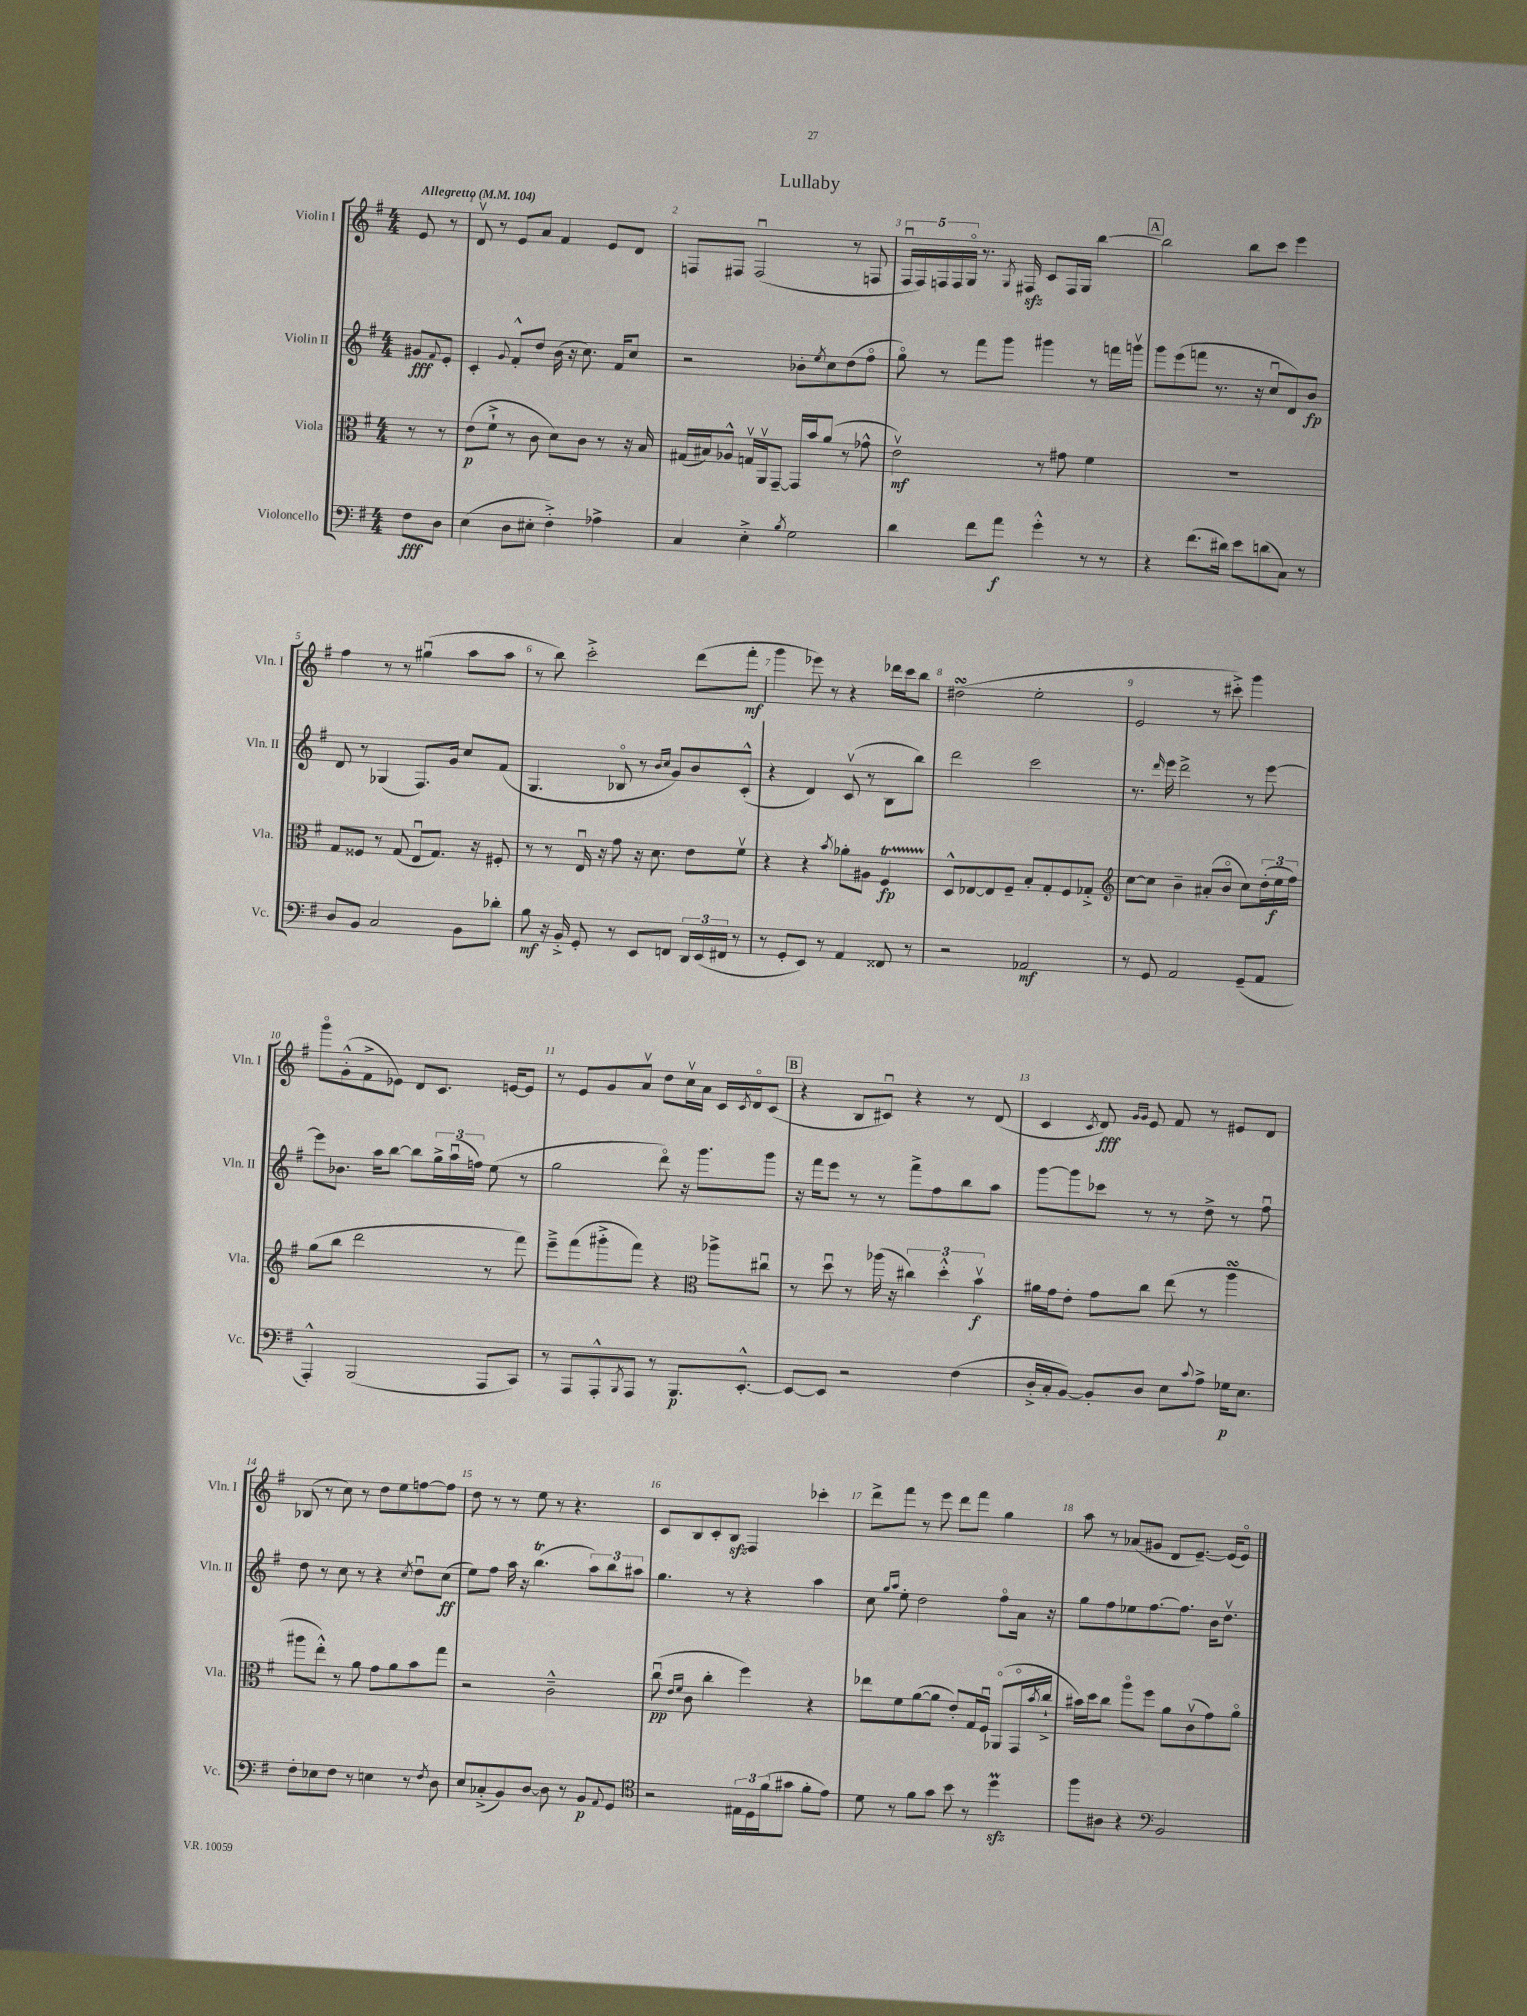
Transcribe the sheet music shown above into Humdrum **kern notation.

**kern	**kern	**kern	**kern
*staff4	*staff3	*staff2	*staff1
*clefF4	*clefC3	*clefG2	*clefG2
*k[f#]	*k[f#]	*k[f#]	*k[f#]
*M4/4	*M4/4	*M4/4	*M4/4
*MM104	*MM104	*MM104	*MM104
8F#\L	8r	8g#/L	8e/
.	.	8qqf#/	.
8D\J	8r	8e'/J	8r
=	=	=	=
(4E\	(8e\L	4c'/	8dv/
.	8f#`^\J	.	8r
.	.	8qqg/	.
8D\L	8r	8f#'^^/L	8e/L
8E#'\J	8c\	8dd/J	8a/J
4F#'^\)	8d\L)	(16b\	4f#/
.	.	16r	.
.	8c\J	8.cc\)	.
4A-^\	8r	.	8e/L
.	.	16f#/LK	.
.	16r	8cc/J	8d/J
.	16B/	.	.
=	=	=	=
4C/	(16G#/LL	2r	8F/L
.	16B#/J)	.	.
.	8A-^^/J	.	8F#/J
4E'^\	16Gv/LL	.	(2F#u/
.	16AAv/J	.	.
.	[8GG~/J	.	.
8qB/	.	.	.
2G\	16GG/]LL	8b-'\L	.
.	16b/J	.	.
.	.	8qee/	.
.	(8a/J	8cc\	.
.	8r	(8dd\	8r
.	8g-^^\	8ff#o\J	8F/
=	=	=	=
4d\	2ev\)	8ggo\)	20F#u/LL
.	.	.	20F#/)
.	.	.	20F/
.	.	8r	.
.	.	.	20F/
.	.	.	20Go/JJ
8f#\L	.	8fff#\L	8.r
8a\J	.	8ggg\J	.
.	.	.	8qG/
.	.	.	16F#/
4g'^^\	8r	4ggg#\	8c/L
.	8g#\	.	16F#/L
.	.	.	16G/JJ
8r	4f#\	8r	[4bb\
8r	.	16fff\LL	.
.	.	16gggv\JJ	.
=	=	=	=
4r	1r	8ggg\L	2bb\]
.	.	(8eee\	.
(8.f#\L	.	8fff\J	.
.	.	8.r	.
16d#\Jk)	.	.	.
8e\L	.	.	8bb\L
.	.	16r	.
(8d\	.	8ccu/L	8ccc\J
8C\J)	.	8d/)	4eee\
8r	.	8b/J	.
=	=	=	=
8D/L	8G/L	8d/	4ff#\
8BB/J	8F##/J	8r	.
2C/	8r	(4G-/	8r
.	(8G/	.	8r
.	8Eu/L	8.F#/L)	(4gg#u\
.	8.G/J)	.	.
.	.	16g/Jk	.
8BB\L	.	8cc/L	8aa\L
.	16r	.	.
8d-'\J	8F#'/	(8f#/J	8aa\J
=	=	=	=
8B\	8r	4.G/	8r
16r	8r	.	8bb\)
16BB'^/	.	.	.
8GG'/	16Eu/	.	2ccc'^\
.	16r	.	.
8r	8g\	8B-o/	.
8EE/L	16r	8r	.
.	8.d\	.	.
.	.	16qqb/LL	.
.	.	16qqcc/JJ	.
8FF/J	.	8g/L)	.
24DD/LL	8e\L	8b/	(8ddd\L
(24EE/	.	.	.
24FF#/JJ	.	.	.
8r	8f#v\J	(8c'^^/J	8fff#'\J
=	=	=	=
8r	4r	4r	4ggg\
8GG'/L	.	.	.
8EE/J)	4r	4d/)	8eee-\)
8r	.	.	8r
.	8qb/	.	.
4AA/	8a-'\L	(8cv/	4r
.	8A#\J	8r	.
8FF##/	4F#/	8B\L	16ddd-\LL
.	.	.	16ccc\J
8r	.	8bb\J)	8bb\J
=	=	=	=
2r	8D^^/L	2ddd\	(2dd#\
.	[8E-/	.	.
.	8E-/]	.	.
.	8F#~/J	.	.
2AA-/	8B'/L	2ccc\	2ee'\
.	8G'/	.	.
.	8F#/	.	.
.	8G-'^/J	.	.
=	=	=	=
*	*clefG2	*	*
8r	[8cc\L	8.r	2e/
8GG/	8cc\]J	.	.
.	.	16qqddd/	.
.	.	16eee\	.
2AA/	4b~\	2ddd^\	.
.	(8a#'/L	.	8r
.	8bo/J	.	8ccc#'^\)
(8GG~/L	8cc\L)	8r	4ggg\
8AA/J	(24dd'\L	[8eee\	.
.	24ee\	.	.
.	24ff#\JJ)	.	.
=	=	=	=
4AAA'^^/)	(8gg\L	8eee\]L	8gggo\L
.	8bb\J	8.b-\J	(8g'^^\
(2BBB/	2ddd\	.	8f#^\
.	.	16aa\LK	.
.	.	[8bb\J	8e-\J)
.	.	8bb\]L	8d/L
.	.	24gg^\L	8.c/J
.	.	(24aau\	.
.	.	24ff\JJ)	.
8AAA/L	8r	(8ee\	.
.	.	.	[16e/LK
8CC/J)	8fff#\)	8r	8e/]J
=	=	=	=
8r	8eee~^\L	2gg\	8r
8AAA/L	(8fff#\	.	8e/L
8AAA'^^/	8ggg#'^\	.	8g/
8qBBB/	.	.	.
8AAA/J	8fff#\J)	.	8av/J
8r	4r	8dddo\)	8dd\L
8.BBB/L	.	16r	16ccv\L
.	.	8.ggg\L	16a\JJ
*	*clefC3	*	*
.	8aa-^\L	.	16c/LL
.	.	.	8qc/
[8.EE'^^/J	.	.	16do/J
.	8cc#u\J	8ggg\J	(8c/J
=	=	=	=
8EE/_L	8r	16r	4r
.	.	16fff#\LK	.
8EE/]J	8ddu\	8eee\J	.
2r	8r	8r	8B/L
.	(16aa-\	8r	8c#u/J)
.	16r	.	.
.	6cc#\)	8fff#^\L	4r
.	.	8ff#\	.
.	6dd'^^\	.	.
(4F#\	.	8bb\	8r
.	6bv\	.	.
.	.	8aa\J	(8d/
=	=	=	=
16D'^/LL	16a#\LL	[8ggg\L	4c/
16C'/J	16g\J	.	.
[8BB/J)	8e'\J	8ggg\]	.
.	.	.	8qc/
8BB'/]L	8g\L	8ccc-\J	8d/)
.	.	.	16qqg/LL
.	.	.	16qqg/JJ
8D/J	8cc\J	8r	8e/
8E\L	(8ee\	8r	8f#/
8qqc/	.	.	.
8A^\J	8r	8dd^\	8r
16G-\LK	4aa\	8r	8e#/L
8.E\J	.	.	.
.	.	8ff#u\	8d/J
=	=	=	=
8F#'\L	8aa#\L	8dd\	(8B-/
8E-\	8ee'^^\J)	8r	8r
8F#\J	8r	8cc\	8cc\)
8r	8a\	8r	8r
4E\	8g\L	4r	8dd\L
.	8a\	.	8ee\
.	.	8qcc/	.
8r	8b\	8ddu\L	[8ff\
8qF#/	.	.	.
8D\	8gg\J	(8cc\J	8ff\]J
=	=	=	=
8E/L	2r	8ee\L)	8dd\
(8C-'^/	.	8ff#\J	8r
8BB/)	.	16aa\	8r
.	.	16r	.
[8D/J	.	(4.bb\	8ee\
8D\]	2c~^^\	.	8r
8r	.	.	4.r
8BB/L	.	12aa\L)	.
.	.	12bb\	.
8qqAA/	.	.	.
8GG/J	.	.	.
.	.	12aa#\J	.
=	=	=	=
*clefC4	*	*	*
2r	(8ccu\	4.gg\	8c/L
.	16qqe/LL	.	.
.	16qqf#/JJ	.	.
.	8c\	.	8B/
.	4cc'\	.	8c'/
.	.	8r	8B/J
24E#\LL	4ff#\)	4r	4F#/
24D\	.	.	.
(24f#\J	.	.	.
8g#\J	.	.	.
8f#'\L	4r	4aa\	4ccc-'\
8e\J)	.	.	.
=	=	=	=
8d\	8ee-\L	8cc\	8ddd^\L
.	.	16qqgg/LL	.
.	.	16qqaa/JJ	.
8r	8f#\	8ee'\	8fff#\J
8f#\L	([8a\	2dd\	8r
8g\J	8a\]J	.	8eee\
8b\	8e'/L)	.	8ddd\L
8r	16G/L	.	8fff#\J
.	16F#u/JJ	.	.
4dd\	(8AA-o/L	8ff#o\L	4gg\
.	16GGo/L	16a\Jk	.
.	8qb/	.	.
.	16cc`^/JJ	16r	.
=	=	=	=
8ff#\L	16b#\LL)	8gg\L	8aa\
.	16dd\J	.	.
8A#\J	8cc\J	8ff#\	8r
4r	8aao\L	8ee-\	(8a-/L
.	8ff#\J	[8.ff#\	8g#/J
*clefF4	*	*	*
2BB/	8a\L	.	8d/L
.	.	8.ff#\]J	.
.	(8cv\	.	[8.e~/J)
.	8g\)	16b\LK	.
.	.	8.ddv\J	(16e/]LK
.	8ao\J	.	8eo/J)
==	==	==	==
*-	*-	*-	*-
